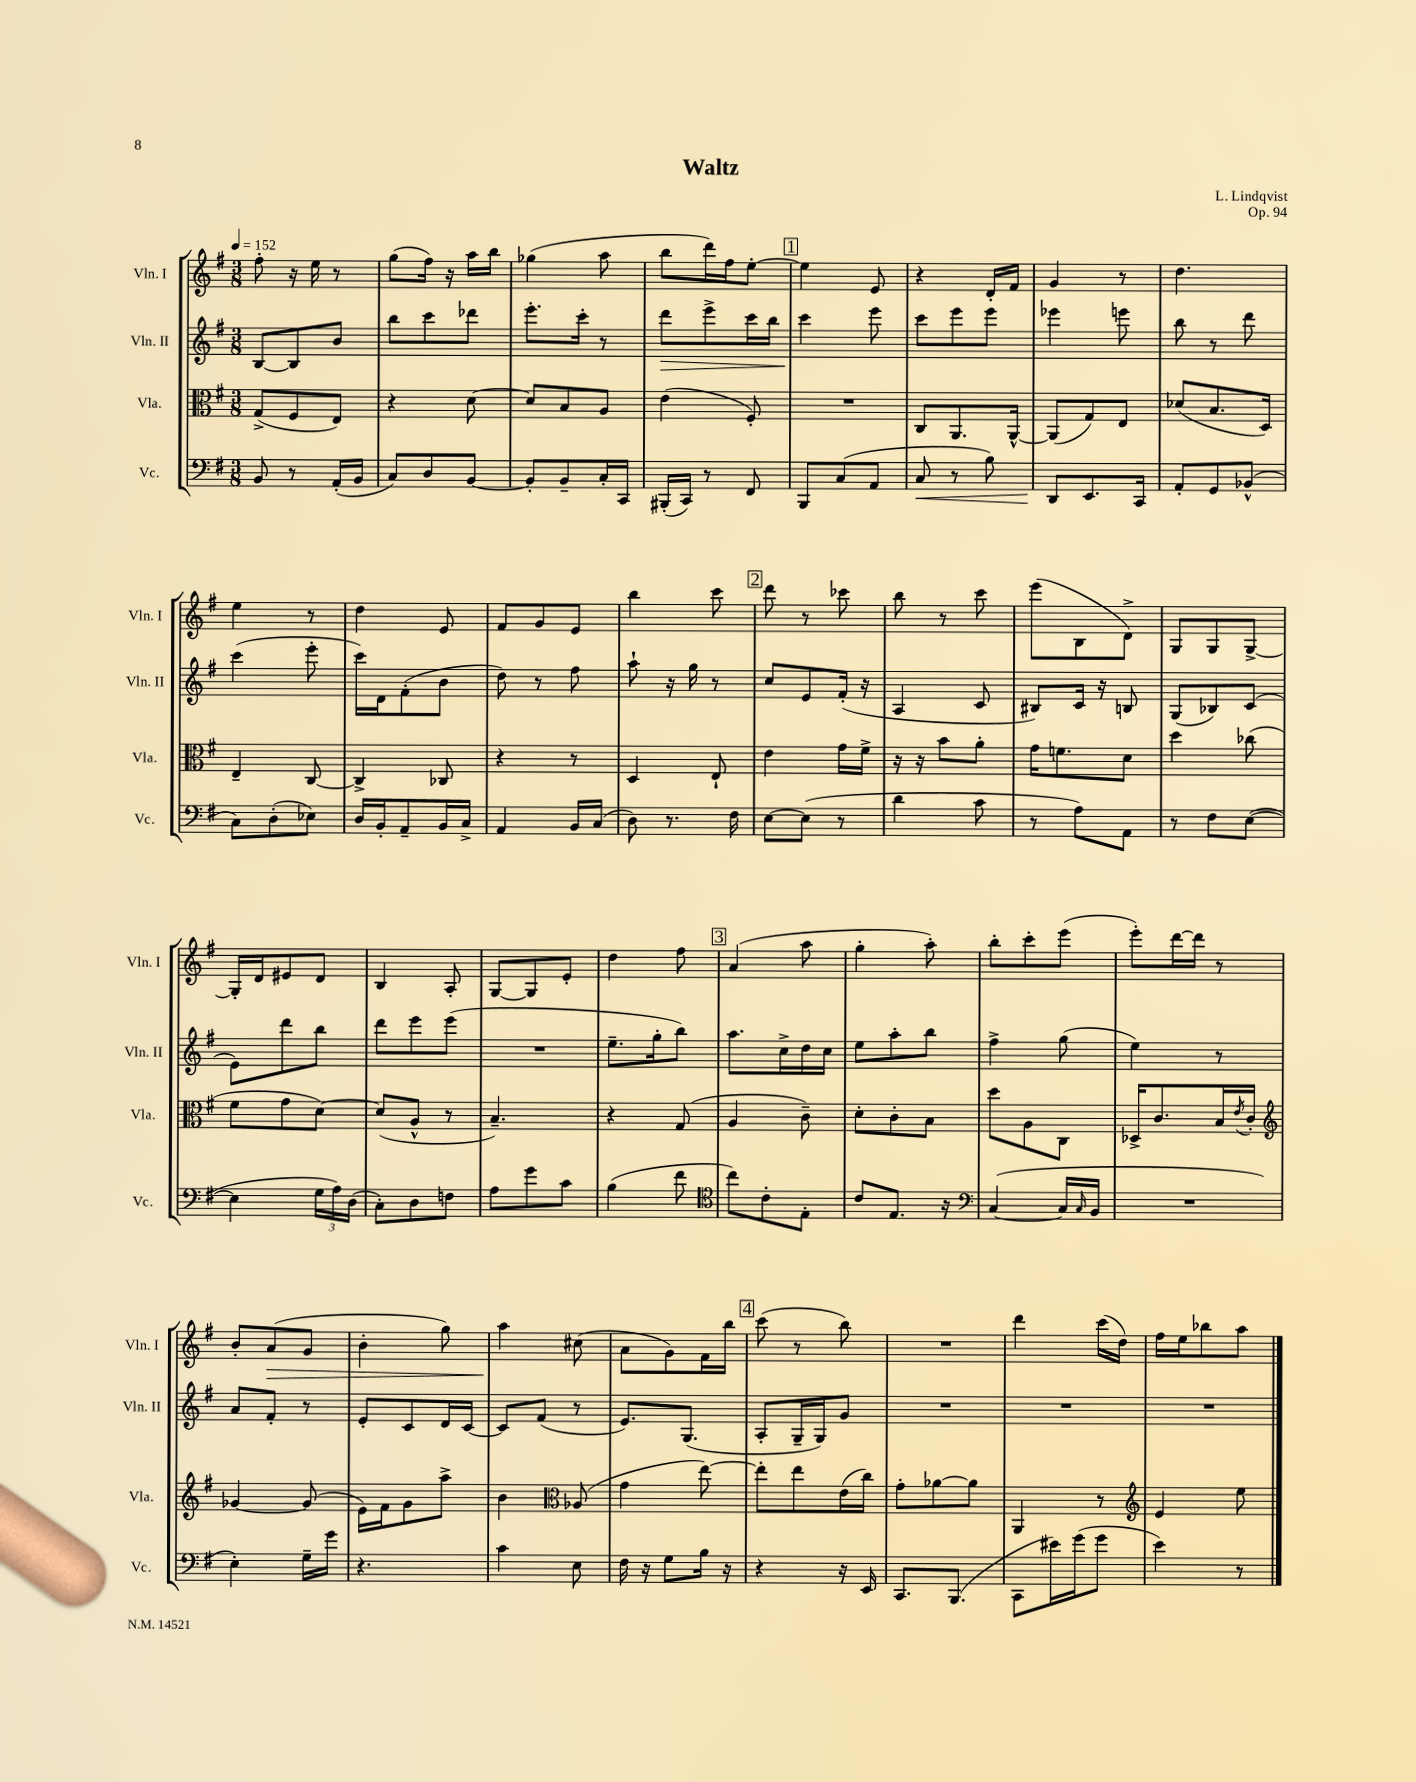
\header { title = "Waltz" composer = "L. Lindqvist" opus = "Op. 94" }
<<
\new StaffGroup <<
\new Staff = "s0" \with { instrumentName = "Vln. I" shortInstrumentName = "Vln. I" } {
    \clef treble \key g \major \numericTimeSignature \time 3/8 \tempo 4 = 152
    fis''8-. r16 e''16 r8 |
    g''8( fis''16) r16 a''16 b''16 |
    ges''4( a''8 |
    b''8 d'''16) fis''16 e''8~-. |
    \mark \markup { \box "1" } e''4 e'8 |
    r4 d'16-. fis'16 |
    g'4 r8 |
    d''4. |
    e''4 r8 |
    d''4 e'8 |
    fis'8 g'8 e'8 |
    b''4 c'''8 |
    \mark \markup { \box "2" } d'''8 r8 ces'''8 |
    b''8 r8 c'''8 |
    e'''8( b8 d'8->) |
    g8 g8 g8~-> |
    g16-. d'16 eis'8 d'8 |
    b4 a8-. |
    g8~ g8 e'8-. |
    d''4 fis''8 |
    \mark \markup { \box "3" } a'4( a''8 |
    g''4-. a''8-.) |
    b''8-. c'''8-. e'''8( |
    e'''8-.) d'''16~ d'''16 r8 |
    b'8-. a'8\>( g'8 |
    b'4-. g''8) |
    a''4\! cis''8( |
    a'8 g'8) fis'16 b''16 |
    \mark \markup { \box "4" } c'''8( r8 b''8) |
    R4. |
    d'''4 c'''16( d''16) |
    fis''16 e''16 bes''8 a''8 \bar "|." |
}
\new Staff = "s1" \with { instrumentName = "Vln. II" shortInstrumentName = "Vln. II" } {
    \clef treble \key g \major \numericTimeSignature \time 3/8
    b8~ b8 b'8 |
    b''8 c'''8 des'''8 |
    e'''8.-. c'''16-. r8 |
    d'''8\> e'''8-> c'''16 b''16 |
    \mark \markup { \box "1" } c'''4\! e'''8 |
    c'''8 e'''8 e'''8 |
    ees'''4 e'''8 |
    b''8 r8 d'''8 |
    c'''4( e'''8-. |
    c'''16) d'16 fis'8-.( b'8 |
    d''8) r8 fis''8 |
    a''8-! r16 g''16 r8 |
    \mark \markup { \box "2" } c''8 e'8 fis'16-.( r16 |
    a4 c'8 |
    bis8) c'16 r16 b8 |
    g8( bes8) c'8( |
    e'8) d'''8 b''8 |
    d'''8 e'''8 e'''8( |
    R4. |
    e''8.-- g''16-. b''8) |
    \mark \markup { \box "3" } a''8. c''16-> d''16 c''16 |
    e''8 a''8-. b''8 |
    fis''4-> g''8( |
    e''4) r8 |
    a'8 fis'8-. r8 |
    e'8-. c'8 d'16 c'16~ |
    c'8 fis'8( r8 |
    e'8.) g8.( |
    \mark \markup { \box "4" } a8-. g16-- g16) g'8 |
    R4. |
    R4. |
    R4. \bar "|." |
}
\new Staff = "s2" \with { instrumentName = "Vla." shortInstrumentName = "Vla." } {
    \clef alto \key g \major \numericTimeSignature \time 3/8
    g8->( fis8 e8) |
    r4 d'8~ |
    d'8 b8 a8 |
    e'4( fis8-.) |
    \mark \markup { \box "1" } R4. |
    c8 a,8. a,16~-^ |
    a,8( g8) e8 |
    des'8( b8. d16) |
    e4-- c8~ |
    c4-> ces8 |
    r4 r8 |
    d4 e8-! |
    \mark \markup { \box "2" } e'4 g'16 fis'16-> |
    r16 r16 b'8 a'8-. |
    g'16 f'8. d'8 |
    d''4 ces''8( |
    fis'8 g'8 d'8~) |
    d'8( a8-^ r8 |
    b4.--) |
    r4 g8( |
    \mark \markup { \box "3" } a4 c'8--) |
    d'8-. c'8-. b8 |
    d''8 a8 c8 |
    des16-> c'8. b16 \acciaccatura { e'8 } c'16-. |
    \clef treble ges'4~ ges'8( |
    e'16) fis'16 g'8 a''8-> |
    b'4 \clef alto aes8( |
    g'4 e''8~) |
    \mark \markup { \box "4" } e''8-. e''8 e'16( c''16) |
    g'8-. aes'8~ aes'8 |
    a,4 r8 |
    \clef treble e'4 e''8 \bar "|." |
}
\new Staff = "s3" \with { instrumentName = "Vc." shortInstrumentName = "Vc." } {
    \clef bass \key g \major \numericTimeSignature \time 3/8
    b,8 r8 a,16-.( b,16 |
    c8) d8 b,8~ |
    b,8-. b,8-- c16-. c,16 |
    bis,,16-.( c,16) r8 fis,8 |
    \mark \markup { \box "1" } b,,8 c8( a,8 |
    c8\< r8 b8) |
    d,8\! e,8. c,16 |
    a,8-. g,8 bes,8-^( |
    c8) d8-.( ees8) |
    d16 b,16-. a,8-- b,16 c16-> |
    a,4 b,16 c16( |
    d8) r8. fis16 |
    \mark \markup { \box "2" } e8~ e8( r8 |
    d'4 c'8 |
    r8 a8) a,8 |
    r8 fis8 e8~( |
    e4 \tuplet 3/2 { g16 a16) d16( } |
    c8-.) d8 f8 |
    a8 g'8 c'8 |
    b4( fis'8 |
    \mark \markup { \box "3" } \clef tenor c''8) c'8-. e8-. |
    c'8 e8. r16 |
    \clef bass c4~( c16 \grace { c16 } b,16 |
    R4. |
    e4-.) g16-- g'16 |
    r4. |
    c'4 e8 |
    fis16 r16 g8 b16 r16 |
    \mark \markup { \box "4" } r4 r16 e,16 |
    c,8. b,,8.( |
    c,8 eis'16) g'16( g'8 |
    e'4) r8 \bar "|." |
}
>>
>>
\layout { \context { \Score \remove "Bar_number_engraver" } }
